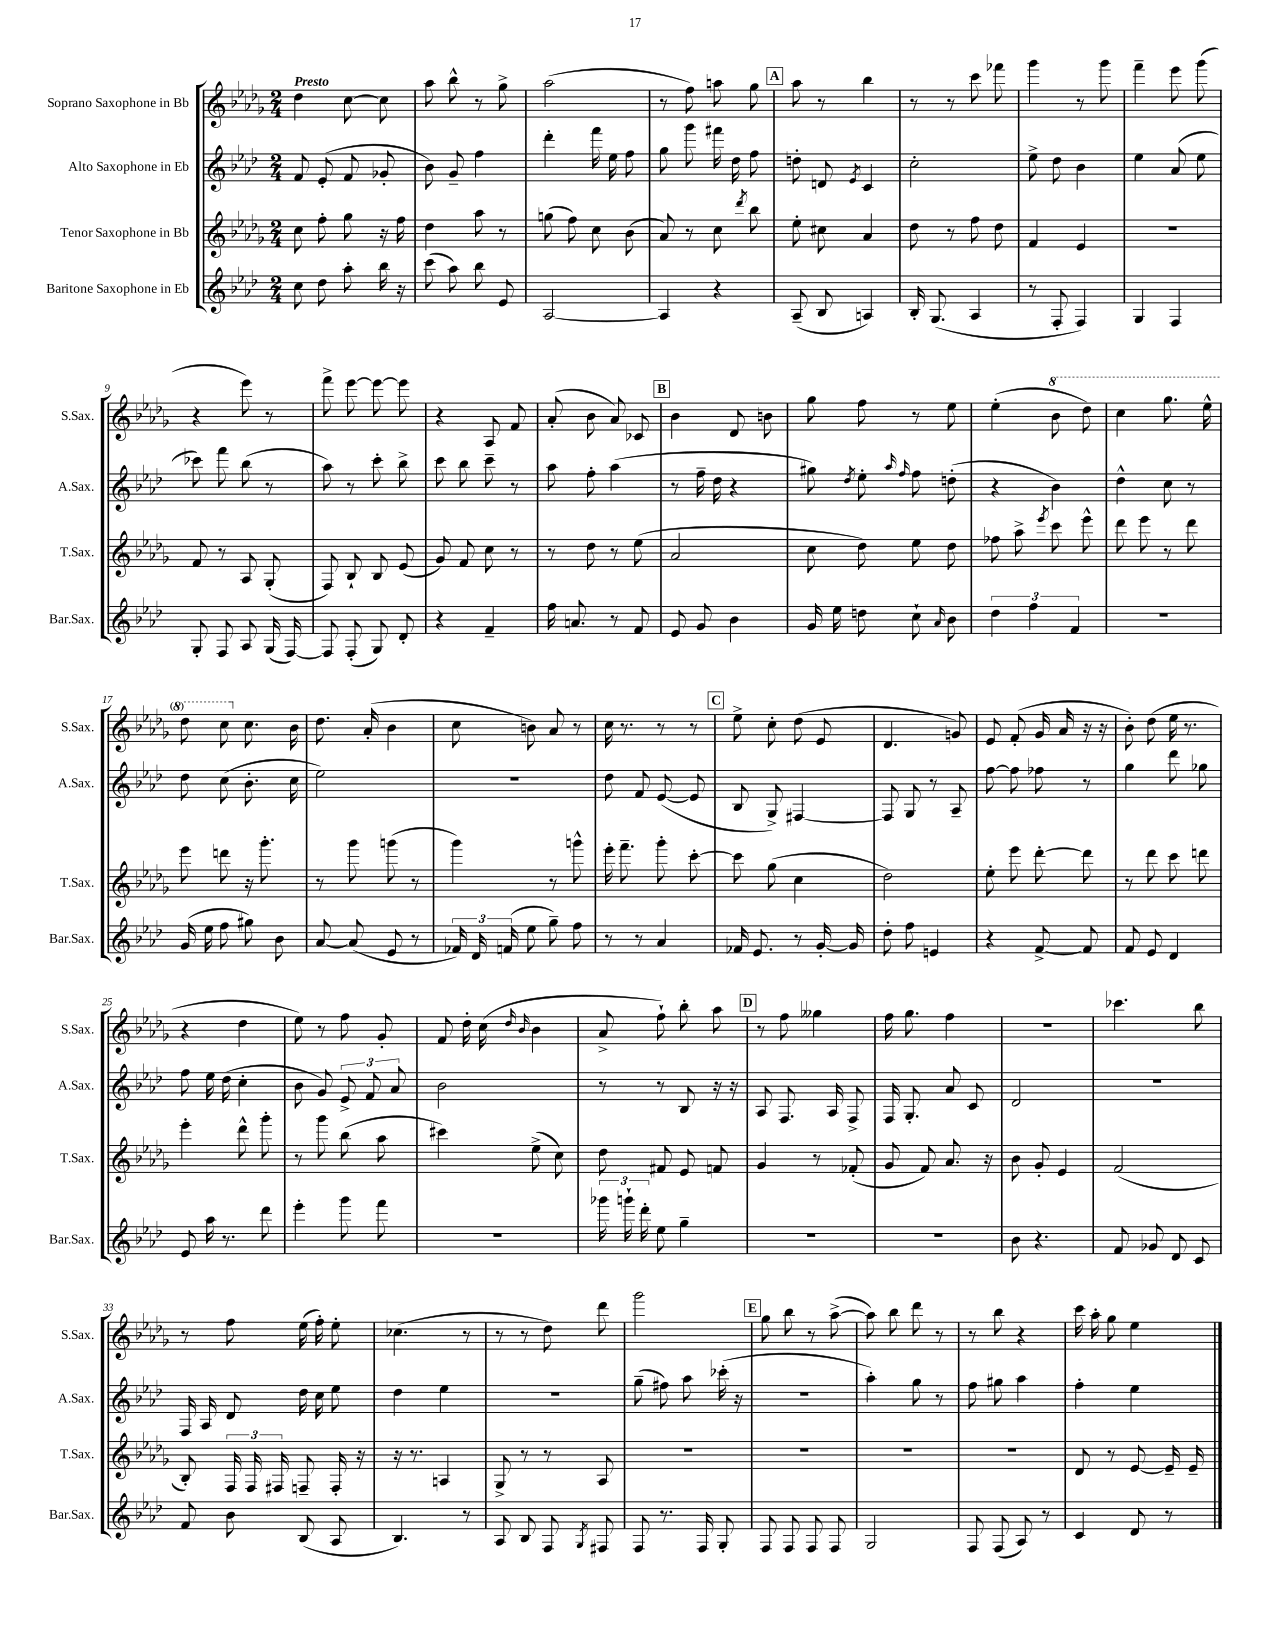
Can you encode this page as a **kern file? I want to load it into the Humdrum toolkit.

**kern	**kern	**kern	**kern
*staff4	*staff3	*staff2	*staff1
*clefG2	*clefG2	*clefG2	*clefG2
*k[b-e-a-d-]	*k[b-e-a-d-g-]	*k[b-e-a-d-]	*k[b-e-a-d-g-]
*M2/4	*M2/4	*M2/4	*M2/4
8cc	8cc	8f	4dd-
8dd-	8ff'	(8e-'	.
8aa-'	8gg-	8f	[8cc
16bb-	16r	8g-'	8cc]
16r	16ff	.	.
=	=	=	=
(8ccc	4dd-	8b-)	8aa-
8aa-)	.	8g~	8bb-^^
8bb-	8aa-	4ff	8r
8e-	8r	.	8gg-^
=	=	=	=
[2A-	(8gg	4ddd-'	(2aa-
.	8ff)	.	.
.	8cc	16fff	.
.	.	16ee-	.
.	(8b-	8ff	.
=	=	=	=
4A-]	8a-)	8gg	8r
.	8r	8ggg	8ff)
4r	8cc	16fff#	8aa
.	.	16dd-	.
.	8qddd-	.	.
.	8bb-	8ff	8gg-
=	=	=	=
(8A-~	8ee-'	8dd'	8aa-
8B-	8cc#	8d	8r
.	.	8qe-	.
4A)	4a-	4c	4bb-
=	=	=	=
16B-'	8dd-	2cc'	8r
(8.G	.	.	.
.	8r	.	8r
4A-	8ff	.	8ccc
.	8dd-	.	8fff-
=	=	=	=
8r	4f	8ee-^	4ggg-
8F'	.	8dd-	.
4F)	4e-	4b-	8r
.	.	.	8ggg-
=	=	=	=
4G	2r	4ee-	4fff~
4F	.	(8a-	8eee-
.	.	8ee-	(8ggg-
=	=	=	=
8G'	8f	8ccc-)	4r
8F	8r	8fff	.
8A-	8A-	(8bb-	8eee-)
(16G	(8G-'	8r	8r
[16F)	.	.	.
=	=	=	=
8F]	8F)	8aa-)	8fff^
(8F'	8B-`	8r	[8eee-
8G)	8B-	8ccc'	8eee-_
8d-'	(8e-	8bb-^	8eee-]
=	=	=	=
4r	8g-)	8ccc	4r
.	8f	8bb-	.
4f~	8cc	8ccc~	8A-
.	8r	8r	8f
=	=	=	=
16ff	8r	8aa-	(8a-'
8.a	.	.	.
.	8dd-	8ff'	8b-
8r	8r	(4aa-	8a-)
8f	(8ee-	.	8c-
=	=	=	=
8e-	2a-	8r	4b-
8g	.	16ff~	.
.	.	16dd-	.
4b-	.	4r	8d-
.	.	.	8b
=	=	=	=
16g	8cc	8gg#)	8gg-
16ee-	.	.	.
.	.	8qdd-	.
8dd	8dd-)	8ee-'	8ff
.	.	16qqaa-	.
.	.	16qqff	.
8cc`	8ee-	8ff	8r
16qqa-	.	.	.
8b-	8dd-	(8dd'	8ee-
=	=	=	=
6dd-	8ff-	4r	(4ee-'
.	8aa-^	.	.
6ff	.	.	.
.	8qeee-	.	.
.	8ccc	4b-)	8bb-
6f	.	.	.
.	8eee-^^	.	8ddd-)
=	=	=	=
2r	8ddd-	4dd-^^	4ccc
.	8eee-	.	.
.	8r	8cc	8.ggg-
.	8ddd-	8r	.
.	.	.	16eee-^^
=	=	=	=
(16g	8eee-	8dd-	8ddd-
16ee-	.	.	.
8ff	8ddd	(8cc	8ccc
8gg#)	16r	8.b-'	8.cc
.	8.ggg-'	.	.
8b-	.	.	.
.	.	16cc	16b-
=	=	=	=
[8a-	8r	2ee-)	8.dd-
(8a-]	8ggg-	.	.
.	.	.	(16a-'
8e-	(8ggg	.	4b-
8r	8r	.	.
=	=	=	=
24f-)	4ggg-)	2r	8cc
24d-	.	.	.
(24f	.	.	.
8ee-	.	.	8b)
8gg~)	8r	.	8a-
8ff	8ggg^^	.	8r
=	=	=	=
8r	16eee-'	8dd-	16cc
.	8.fff~	.	8.r
8r	.	8f	.
4a-	8ggg-'	([8e-	8r
.	[8ccc'	8e-]	8r
=	=	=	=
16f-	8ccc]	8B-	8ee-^
8.e-	.	.	.
.	(8gg-	8G^)	8cc'
8r	4cc	[4F#	(8dd-
[16g'	.	.	8e-
16g]	.	.	.
=	=	=	=
8dd-'	2dd-)	8F#]	4.d-
8ff	.	8G	.
4e	.	8r	.
.	.	8A-~	8g)
=	=	=	=
4r	8ee-'	[8ff	8e-
.	8eee-	8ff]	(8f'
[8f^	[8ddd-'	8ff-	16g-
.	.	.	16a-
8f]	8ddd-]	8r	16r
.	.	.	16r
=	=	=	=
8f	8r	4gg	8b-')
8e-	8ddd-	.	(8dd-
4d-	8ccc	8ddd-	16ee-
.	.	.	8.r
.	8ddd	8gg-	.
=	=	=	=
8e-	4eee-'	8ff	4r
16aa-	.	16ee-	.
8.r	.	(16dd-	.
.	8ddd-^^	4cc'	4dd-
8ddd-	8ggg-'	.	.
=	=	=	=
4eee-'	8r	8b-	8ee-)
.	8ggg-	8g)	8r
8ggg	(8bb-	12e-^	8ff
.	.	12f	.
8fff	8aa-	.	8g-'
.	.	12a-	.
=	=	=	=
2r	4ccc#)	2b-	8f
.	.	.	16dd-'
.	.	.	(16cc
.	.	.	16qqdd-
.	.	.	16qqb-
.	(8ee-^	.	4b-
.	8cc)	.	.
=	=	=	=
24ggg-	8dd-	8r	8a-^
24ggg`	.	.	.
24ddd-'	.	.	.
8ee-	8f#	8r	8ff`)
4gg~	8e-	8B-	8bb-'
.	8f	16r	8aa-
.	.	16r	.
=	=	=	=
2r	4g-	8A-	8r
.	.	8.F	8ff
.	8r	.	4gg--
.	.	16A-	.
.	(8f-'	8F^	.
=	=	=	=
2r	8g-	16F	16ff
.	.	8.G'	8.gg-
.	8f)	.	.
.	8.a-	8a-	4ff
.	.	8c	.
.	16r	.	.
=	=	=	=
8b-	8b-	2d-	2r
4.r	8g-'	.	.
.	4e-	.	.
=	=	=	=
8f	(2f	2r	4.ccc-
8g-	.	.	.
8d-	.	.	.
8c	.	.	8bb-
=	=	=	=
8f	8B-')	16F	8r
.	.	16A-	.
8b-	24F	8d-	8ff
.	24F	.	.
.	24F#	.	.
(8B-	8F~	16dd-	(16ee-
.	.	16cc	16ff')
8A-	16F'	8ee-	8ee-'
.	16r	.	.
=	=	=	=
4.B-)	16r	4dd-	(4.cc-
.	8.r	.	.
.	4A	4ee-	.
8r	.	.	8r
=	=	=	=
8A-	8G-^	2r	8r
8B-	8r	.	8r
8F	8r	.	8dd-)
8qG	.	.	.
8F#	8A-	.	8ddd-
=	=	=	=
8F	2r	(8gg~	2ggg-
8.r	.	8ff#)	.
.	.	8aa-	.
16F	.	.	.
8G'	.	(16ccc-'	.
.	.	16r	.
=	=	=	=
8F	2r	2r	8gg-
8F	.	.	8bb-
8F	.	.	8r
8F	.	.	([8aa-^
=	=	=	=
2G	2r	4aa-')	8aa-])
.	.	.	8bb-
.	.	8gg	8ddd-
.	.	8r	8r
=	=	=	=
8F	2r	8ff	8r
(8F	.	8gg#	8bb-
8A-)	.	4aa-	4r
8r	.	.	.
=	=	=	=
4c	8d-	4ff'	16ccc
.	.	.	16aa-'
.	8r	.	8gg-
8d-	[8e-	4ee-	4ee-
8r	16e-~]	.	.
.	16e-~	.	.
==	==	==	==
*-	*-	*-	*-
